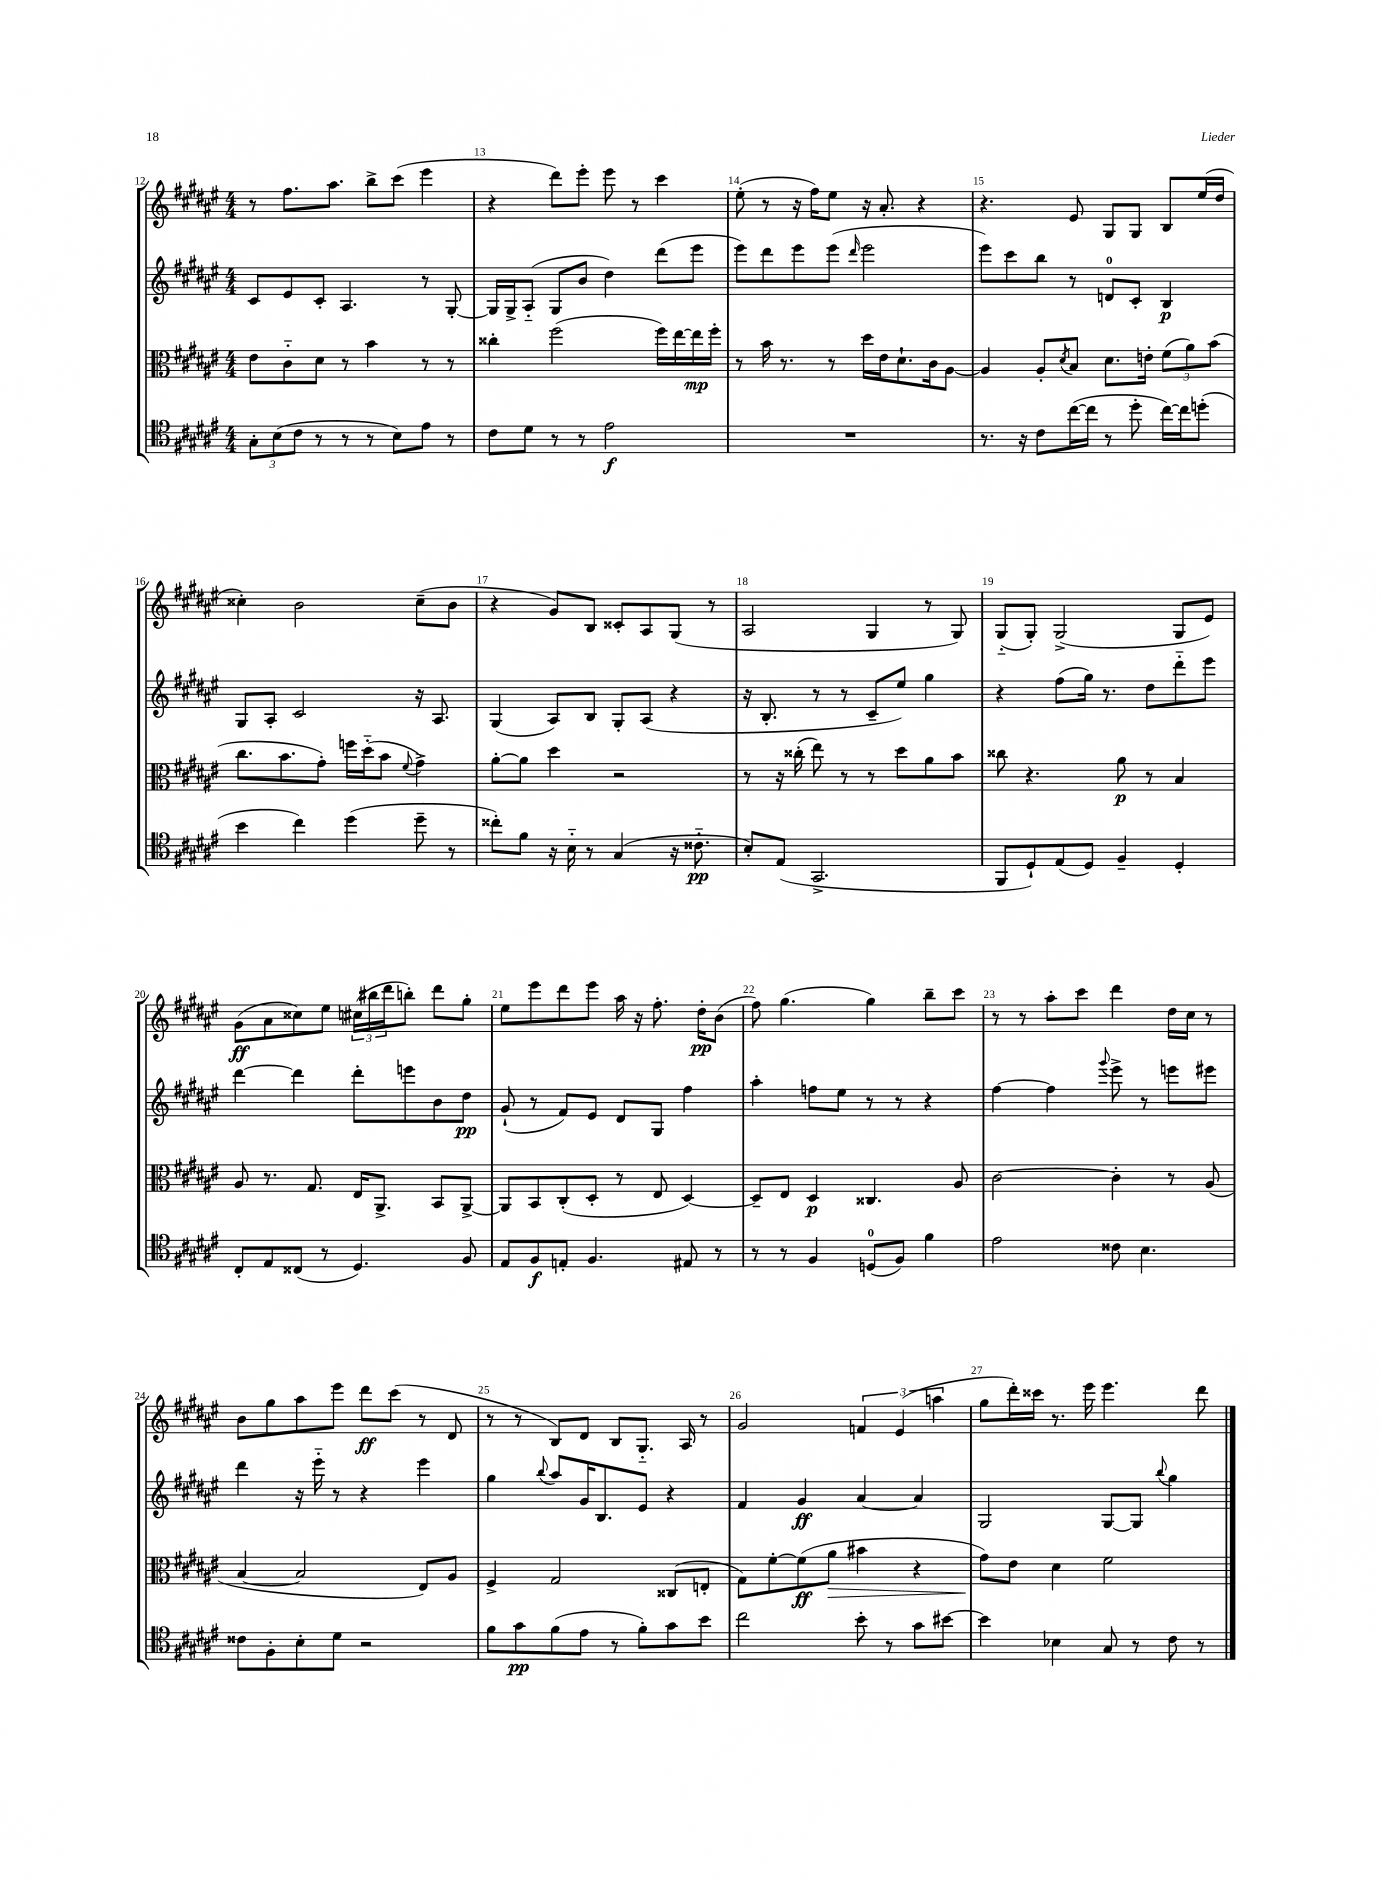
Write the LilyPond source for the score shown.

<<
\new StaffGroup <<
\new Staff = "s0" {
    \clef treble \key fis \major \numericTimeSignature \time 4/4
    r8 fis''8. ais''8. b''8-> cis'''8( eis'''4 |
    r4 dis'''8) eis'''8-. eis'''8 r8 cis'''4 |
    eis''8-.( r8 r16 fis''16) eis''8 r16 ais'8.-. r4 |
    r4. eis'8 gis8 gis8 b8 eis''16( dis''16 |
    cisis''4-.) b'2 cisis''8--( b'8 |
    r4 gis'8) b8 cisis'8-. ais8 gis8( r8 |
    ais2 gis4 r8 gis8) |
    gis8-_( gis8-.) gis2->( gis8 eis'8) |
    gis'8\ff( ais'8 cisis''8) eis''8 \tuplet 3/2 { cis''16( bis''16 dis'''16 } b''8-.) dis'''8 gis''8-. |
    eis''8 eis'''8 dis'''8 eis'''8 ais''16 r16 fis''8.-. dis''16-.\pp b'8( |
    fis''8) gis''4.( gis''4) b''8-- cis'''8 |
    r8 r8 ais''8-. cis'''8 dis'''4 dis''16 cis''16 r8 |
    b'8 gis''8 ais''8 eis'''8 dis'''8\ff cis'''8( r8 dis'8 |
    r8 r8 b8) dis'8 b8 gis8.-_ ais16 r8 |
    gis'2 \tuplet 3/2 { f'4 eis'4( a''4 } |
    gis''8 dis'''16-.) cisis'''16 r8. eis'''16 eis'''4. dis'''8 \bar "|." |
}
\new Staff = "s1" {
    \clef treble \key fis \major \numericTimeSignature \time 4/4
    cis'8 eis'8 cis'8-. ais4. r8 gis8~-. |
    gis16 gis16-> ais8-_( gis8 b'8 dis''4) dis'''8( eis'''8 |
    eis'''8) dis'''8 eis'''8 eis'''8( \grace { dis'''16 } eis'''2 |
    eis'''8) cis'''8 b''8 r8 d'8-0 cis'8-. b4\p |
    gis8 ais8-. cis'2 r16 ais8. |
    gis4( ais8) b8 gis8-. ais8( r4 |
    r16 b8.-. r8 r8 cis'8-- eis''8) gis''4 |
    r4 fis''8( gis''16) r8. dis''8 dis'''8-_ eis'''8 |
    dis'''4~ dis'''4 dis'''8-. e'''8 b'8 dis''8\pp |
    gis'8-!( r8 fis'8) eis'8 dis'8 gis8 fis''4 |
    ais''4-. f''8 eis''8 r8 r8 r4 |
    fis''4~ fis''4 \appoggiatura { gis'''8 } eis'''8-> r8 e'''8 eis'''8 |
    dis'''4 r16 eis'''16-_ r8 r4 eis'''4 |
    gis''4 \appoggiatura { b''8 } ais''8 gis'16 b8. eis'8 r4 |
    fis'4 gis'4\ff ais'4~ ais'4 |
    gis2 gis8~ gis8 \appoggiatura { b''8 } gis''4 \bar "|." |
}
\new Staff = "s2" {
    \clef alto \key fis \major \numericTimeSignature \time 4/4
    eis'8 cis'8-_ dis'8 r8 b'4 r8 r8 |
    cisis''4-. fis''2( fis''16) eis''16~ eis''16\mp fis''16-. |
    r8 b'16 r8. r8 dis''16 eis'16 dis'8.-! cis'16 ais8~ |
    ais4 ais8-. \acciaccatura { dis'8 } b8 dis'8. e'16-. \tuplet 3/2 { fis'8( ais'8) b'8( } |
    cis''8. b'8. gis'8-.) f''16 dis''16-_( b'8 \appoggiatura { fis'8 } gis'4->) |
    ais'8~-. ais'8 dis''4 r2 |
    r8 r16 cisis''16-.( eis''8) r8 r8 dis''8 ais'8 b'8 |
    cisis''8 r4. ais'8\p r8 b4 |
    ais8 r8. gis8. eis16 ais,8.-> b,8 ais,8~-> |
    ais,8 b,8 cis8-.( dis8-. r8 eis8 dis4~) |
    dis8-- eis8 dis4\p cisis4. ais8 |
    cis'2~ cis'4-. r8 ais8( |
    b4~ b2 eis8) ais8 |
    fis4-> gis2 cisis8( e8-. |
    gis8) fis'8~-. fis'8\ff( ais'8\> bis'4 r4 |
    gis'8\!) eis'8 dis'4 fis'2 \bar "|." |
}
\new Staff = "s3" {
    \clef tenor \key fis \major \numericTimeSignature \time 4/4
    \tuplet 3/2 { gis8-. b8( cis'8 } r8 r8 r8 b8) eis'8 r8 |
    cis'8 dis'8 r8 r8 eis'2\f |
    R1 |
    r8. r16 cis'8 cis''16~( cis''16 r8 dis''8-. cis''16~) cis''16 d''8-.( |
    b'4 cis''4) dis''4( dis''8-- r8 |
    cisis''8-.) fis'8 r16 b16-_ r8 gis4( r16 cisis'8.-_\pp |
    b8-.) eis8( gis,2.-> |
    fis,8 dis8-!) eis8( dis8) fis4-- dis4-. |
    cis8-. eis8 cisis8( r8 dis4.) fis8 |
    eis8 fis8\f e8-. fis4. eis8 r8 |
    r8 r8 fis4 d8-0( fis8) fis'4 |
    eis'2 cisis'8 b4. |
    cisis'8 fis8-. b8-. dis'8 r2 |
    fis'8 gis'8\pp fis'8( eis'8 r8 fis'8-.) gis'8 b'8 |
    cis''2 b'8-. r8 gis'8 bis'8~ |
    bis'4 bes4 gis8 r8 cis'8 r8 \bar "|." |
}
>>
>>
\layout { \context { \Score currentBarNumber = #12 \override BarNumber.break-visibility = ##(#f #t #t) barNumberVisibility = #all-bar-numbers-visible } }
